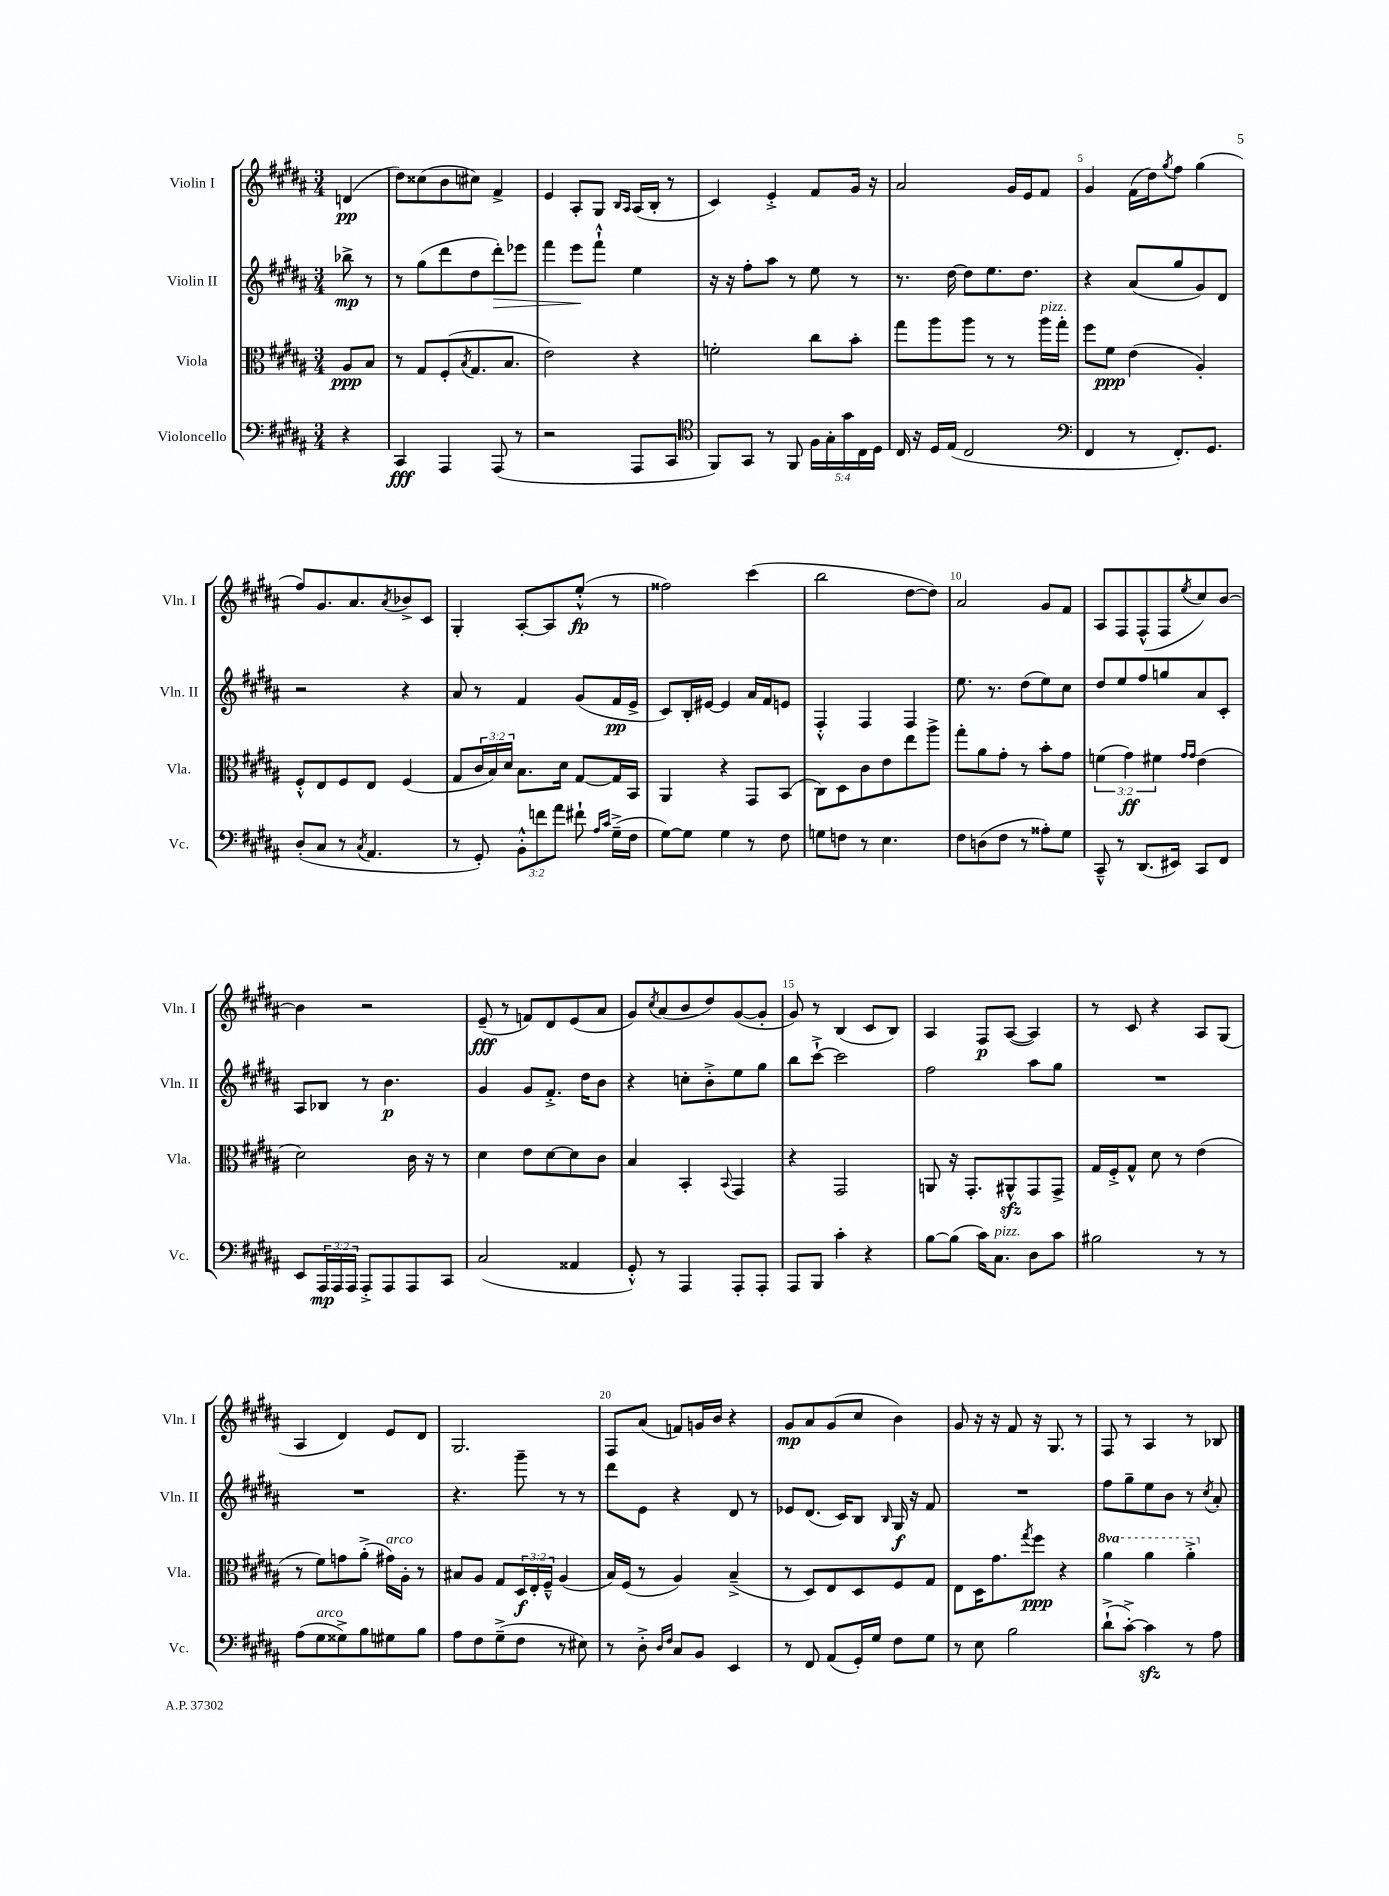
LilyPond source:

<<
\new StaffGroup <<
\new Staff = "s0" \with { instrumentName = "Violin I" shortInstrumentName = "Vln. I" } {
    \clef treble \key b \major \numericTimeSignature \time 3/4 \partial 4
    d'4\pp( |
    dis''8) cisis''8( b'8 cis''8) fis'4-> |
    e'4 ais8-. gis8 \grace { b16 ais16 } ais16( b16-. r8 |
    cis'4) e'4-.-> fis'8 gis'16 r16 |
    ais'2 gis'16 e'16 fis'8 |
    gis'4 fis'16( dis''16) \acciaccatura { gis''8 } fis''8 gis''4( |
    fis''8) gis'8. ais'8. \acciaccatura { ais'8 } bes'8-> cis'8 |
    gis4-. ais8~-. ais8 e''8-.-^\fp( r8 |
    fisis''2) cis'''4( |
    b''2 dis''8~ dis''8) |
    ais'2 gis'8 fis'8 |
    ais8 fis8 fis8-^( fis8 \acciaccatura { e''8 } cis''8) b'8~ |
    b'4 r2 |
    e'8--\fff( r8 f'8) dis'8 e'8( ais'8 |
    gis'8) \acciaccatura { cis''8 } ais'8( b'8 dis''8) gis'8~( gis'8-. |
    gis'8) r8 b4( cis'8 b8) |
    ais4 fis8\p ais8~( ais4) |
    r8 cis'8 r4 ais8 gis8( |
    ais4 dis'4) e'8 dis'8 |
    gis2. |
    fis8 ais'8( f'8) g'16 b'16 r4 |
    gis'8\mp ais'8 gis'8( cis''8 b'4) |
    gis'8 r16 r16 fis'8 r16 gis8. r8 |
    fis8 r8 ais4 r8 bes8 \bar "|." |
}
\new Staff = "s1" \with { instrumentName = "Violin II" shortInstrumentName = "Vln. II" } {
    \clef treble \key b \major \numericTimeSignature \time 3/4 \partial 4
    bes''8->\mp r8 |
    r8 gis''8( dis'''8 dis''8 dis'''8-.\>) ees'''8 |
    fis'''4 e'''8\! fis'''8-!-^ e''4 |
    r16 r16 fis''8-. ais''8 r8 e''8 r8 |
    r8. dis''16~ dis''8 e''8. dis''8. |
    r4 ais'8( gis''8 gis'8) dis'8 |
    r2 r4 |
    ais'8 r8 fis'4 gis'8( fis'16\pp e'16-> |
    cis'8) b16-. eis'16~ eis'4 ais'16 fis'16 e'8 |
    fis4-.-^ fis4 fis4 |
    e''8. r8. dis''8( e''8) cis''8 |
    dis''8 e''8 fis''8 g''8 ais'8 cis'8-. |
    ais8 bes8 r8 b'4.\p |
    gis'4 gis'8 fis'8.-.-> dis''16 b'8 |
    r4 c''8-. b'8-.-> e''8 gis''8 |
    b''8 cis'''8~-!-> cis'''2 |
    fis''2 ais''8 gis''8 |
    R2. |
    R2. |
    r4. gis'''8-- r8 r8 |
    dis'''8 e'8 r4 dis'8 r8 |
    ees'8 dis'8.( cis'16) b8 \grace { b16 } gis16\f r16 fis'8 |
    R2. |
    fis''8 gis''8-- e''8 b'8 r8 \acciaccatura { cis''8 } ais'8-. \bar "|." |
}
\new Staff = "s2" \with { instrumentName = "Viola" shortInstrumentName = "Vla." } {
    \clef alto \key b \major \numericTimeSignature \time 3/4 \override Staff.TupletNumber.text = #tuplet-number::calc-fraction-text \set Staff.ottavationMarkups = #ottavation-simple-ordinals \partial 4
    ais8\ppp b8 |
    r8 gis8 fis8-.( \acciaccatura { b8 } gis8. b8. |
    e'2) r4 |
    f'2-. cis''8 b'8-. |
    gis''8 ais''8 ais''8 r8 r8 ais''16^\markup { \italic "pizz." } gis''16-. |
    fis''8 fis'8\ppp e'4( ais4-.) |
    fis8-.-^ e8 fis8 e8 fis4( |
    gis8 \tuplet 3/2 { cis'16 b16) dis'16 } b8. dis'16 gis8~ gis16 b,16 |
    ais,4 r4 gis,8 b,8( |
    cis8) dis8 cis'8 e'8 e''8 ais''8-> |
    gis''8-. ais'8 gis'8-. r8 b'8-. gis'8 |
    \tuplet 3/2 { f'4( gis'4\ff) fis'4 } \grace { gis'16 gis'16 } e'4( |
    dis'2) cis'16 r16 r8 |
    dis'4 e'8 dis'8~ dis'8 cis'8 |
    b4 b,4-. \appoggiatura { b,8 } gis,4 |
    r4 gis,2 |
    a,8 r16 gis,8.-. ais,8-^\sfz gis,8 gis,8-> |
    gis16 fis16-.-> gis8-^ dis'8 r8 e'4( |
    r8 fis'8) g'8 ais'8-.->( gis'16^\markup { \italic "arco" }) ais16-. r8 |
    bis8 ais8 gis8 \tuplet 3/2 { dis16\f e16-. fis16---^ } ais4( |
    b16) fis16( r8 ais4) b4--->( |
    r8 dis8) e8 dis8 fis8 gis8 |
    e8 dis16 gis'8. \acciaccatura { gis''8 } fis''8\ppp r4 |
    \ottava #1 ais''4 ais''4 ais''4-.-> \ottava #0 \bar "|." |
}
\new Staff = "s3" \with { instrumentName = "Violoncello" shortInstrumentName = "Vc." } {
    \clef bass \key b \major \numericTimeSignature \time 3/4 \override Staff.TupletNumber.text = #tuplet-number::calc-fraction-text \partial 4
    r4 |
    cis,4\fff ais,,4 ais,,8( r8 |
    r2 ais,,8 cis,8 |
    \clef tenor fis,8) gis,8 r8 fis,8 \tuplet 5/4 { fis16 gis16-. gis'16 cis16 dis16 } |
    cis16 r16 dis16 e16( cis2 |
    \clef bass fis,4 r8 fis,8.-.) gis,8. |
    dis8-.( cis8 r8 \acciaccatura { cis8 } ais,4. |
    r8 gis,8-.) \tuplet 3/2 { b,8-.-^ f'8 ais'8 } fis'8-! \grace { ais16 cis'16 } gis16--->( fis16 |
    gis8~) gis8 gis4 r8 fis8 |
    g8 f8 r8 e4. |
    fis8 d8( fis8 r8 aisis8-.) gis8 |
    cis,8---^ r8 dis,8.( eis,16) cis,8 fis,8 |
    e,8 \tuplet 3/2 { ais,,16\mp ais,,16 ais,,16 } ais,,8-.-> ais,,8 ais,,8 cis,8 |
    cis2( aisis,4 |
    gis,8-.-^) r8 ais,,4 ais,,8-. ais,,8-. |
    ais,,8 b,,8 cis'4-. r4 |
    b8~ b8( cis'16) cis8.^\markup { \italic "pizz." } dis8 cis'8 |
    bis2 r8 r8 |
    ais8( gis8^\markup { \italic "arco" } gisis8->) b8 gis8 b8 |
    ais8 fis8 gis8--->( fis8 r8 eis8) |
    r8 dis8-.-> \grace { dis16 fis16 } cis8 b,8 e,4 |
    r8 fis,8 ais,8( gis,16-.) gis16 fis8 gis8 |
    r8 e8 b2 |
    dis'8-!->( cis'8~-.->) cis'4\sfz r8 ais8 \bar "|." |
}
>>
>>
\layout { \context { \Score \override BarNumber.break-visibility = ##(#f #t #t) barNumberVisibility = #(every-nth-bar-number-visible 5) } }
